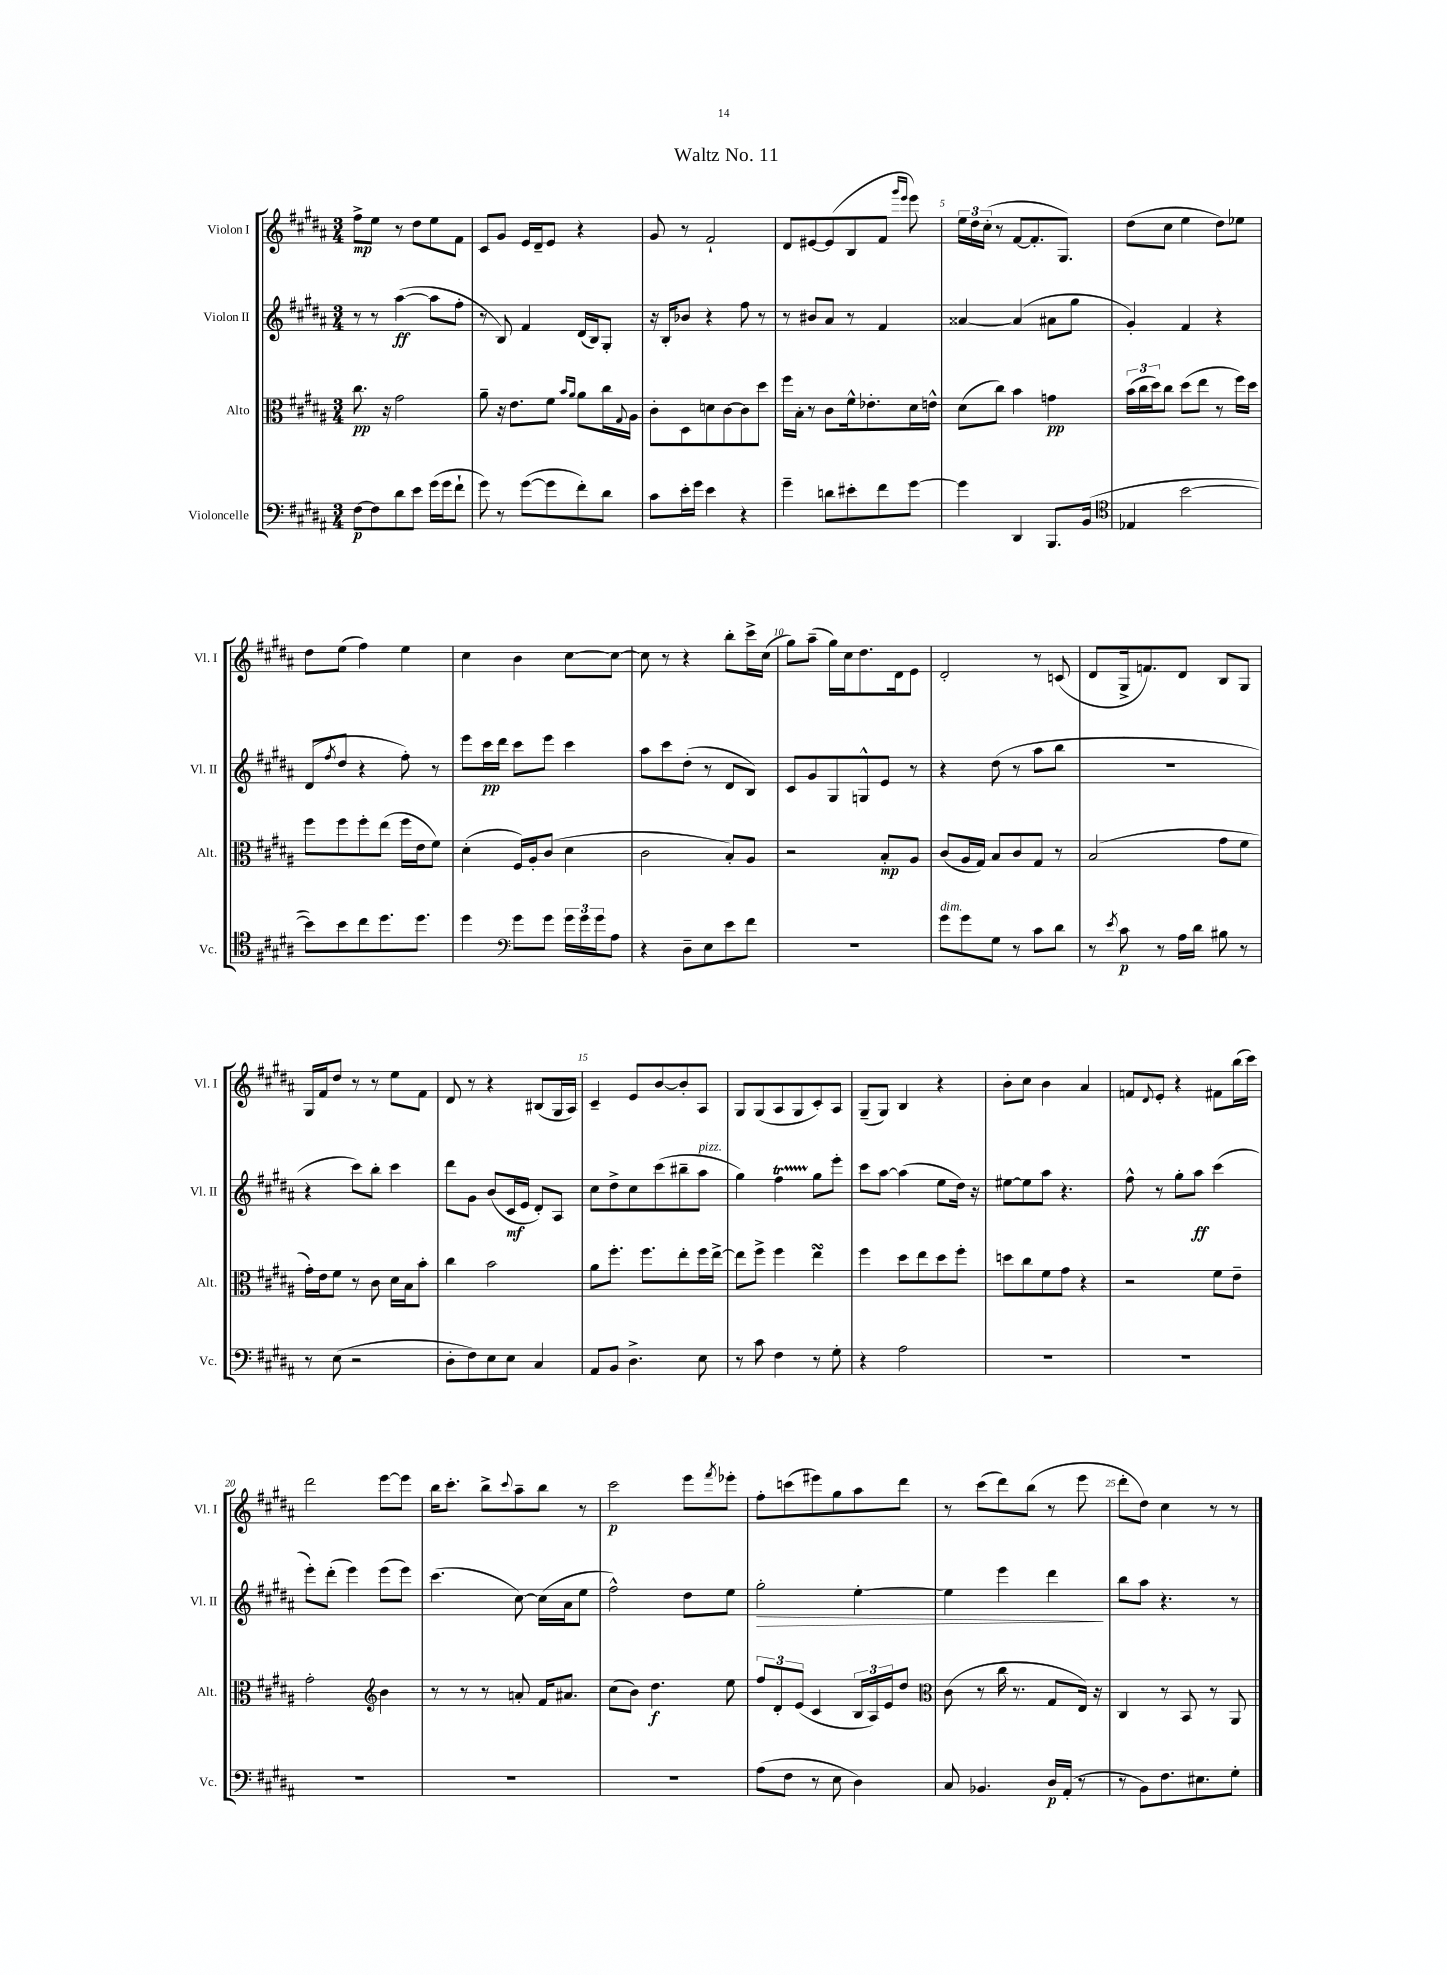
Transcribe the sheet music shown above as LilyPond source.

\header { title = "Waltz No. 11" }
<<
\new StaffGroup <<
\new Staff = "s0" \with { instrumentName = "Violon I" shortInstrumentName = "Vl. I" } {
    \clef treble \key b \major \numericTimeSignature \time 3/4
    fis''8->\mp e''8 r8 dis''8 e''8 fis'8 |
    cis'8 gis'8 e'16 dis'16-- e'8 r4 |
    gis'8 r8 fis'2-! |
    dis'8 eis'8~ eis'8( b8 fis'8 \grace { gis'''16 e'''16 } e'''8) |
    \tuplet 3/2 { e''16 dis''16 cis''16-.( } r8 fis'8~ fis'8.-. gis8.) |
    dis''8( cis''8 e''4 dis''8) ees''8 |
    dis''8 e''8( fis''4) e''4 |
    cis''4 b'4 cis''8~ cis''8~ |
    cis''8 r8 r4 b''8-. cis'''16-> cis''16( |
    gis''8) ais''8--( gis''16) cis''16 dis''8. dis'16 e'8 |
    dis'2-. r8 c'8( |
    dis'8 gis16-> f'8.) dis'8 b8 gis8 |
    gis16 fis'16 dis''8 r8 r8 e''8 fis'8 |
    dis'8 r8 r4 bis8( gis16 ais16) |
    cis'4-- e'8 b'8~ b'8-. ais8 |
    gis8 gis8( ais8 gis8 cis'8-.) ais8 |
    gis8--( gis8) b4 r4 |
    b'8-. cis''8 b'4 ais'4 |
    f'8 \appoggiatura { dis'8 } e'8-. r4 fis'8 b''16( cis'''16) |
    dis'''2 e'''8~ e'''8 |
    b''16 cis'''8.-. b''8-> \appoggiatura { cis'''8 } ais''8-- b''8 r8 |
    cis'''2\p e'''8 \acciaccatura { fis'''8 } ees'''8-. |
    fis''8-. c'''8( eis'''8) gis''8 ais''8 dis'''8 |
    r8 cis'''8( dis'''8) b''8( r8 e'''8 |
    dis'''8-. dis''8) cis''4 r8 r8 \bar "|." |
}
\new Staff = "s1" \with { instrumentName = "Violon II" shortInstrumentName = "Vl. II" } {
    \clef treble \key b \major \numericTimeSignature \time 3/4
    r8 r8 ais''4~\ff( ais''8 fis''8-. |
    r8 b8) fis'4 dis'16( b16) gis8-. |
    r16 b16-. bes'8 r4 fis''8 r8 |
    r8 bis'8 ais'8 r8 fis'4 |
    aisis'4~ aisis'4( ais'8 gis''8 |
    gis'4-.) fis'4 r4 |
    dis'8( \acciaccatura { fis''8 } dis''8 r4 fis''8-.) r8 |
    e'''8 cis'''16\pp dis'''16 cis'''8 e'''8 cis'''4 |
    ais''8 cis'''8 dis''8-.( r8 dis'8 b8) |
    cis'8 gis'8 gis8 g8-^ e'8 r8 |
    r4 dis''8( r8 ais''8 b''8 |
    R2. |
    r4 cis'''8) b''8-. cis'''4 |
    dis'''8 gis'8 b'8( cis'16\mf e'16 dis'8-.) ais8 |
    cis''8 dis''8-> cis''8 cis'''8( bis''8-- ais''8^\markup { \italic "pizz." } |
    gis''4) fis''4\startTrillSpan gis''8\stopTrillSpan e'''8-. |
    cis'''8 ais''8~ ais''4( e''8 dis''16) r16 |
    eis''8~ eis''8 ais''8 r4. |
    fis''8-^ r8 gis''8-. ais''8\ff cis'''4( |
    e'''8-.) dis'''8-.( e'''4) e'''8( e'''8) |
    cis'''4.( cis''8~) cis''16( ais'16 e''8 |
    fis''2-^) dis''8 e''8 |
    gis''2-.\> e''4~-. |
    e''4 e'''4 dis'''4\! |
    b''8 ais''8 r4. r8 \bar "|." |
}
\new Staff = "s2" \with { instrumentName = "Alto" shortInstrumentName = "Alt." } {
    \clef alto \key b \major \numericTimeSignature \time 3/4
    cis''8.\pp r16 gis'2 |
    ais'8-- r16 e'8. fis'8 \grace { b'16 ais'16 } ais'8 cis''16 \appoggiatura { gis8 } ais16 |
    cis'8-. dis8 d'8 cis'8~ cis'8 dis''8 |
    fis''16 b16-. r8 cis'8 fis'16-^ ees'8.-. dis'16 e'16-^ |
    dis'8( cis''8) b'4 g'4\pp |
    \tuplet 3/2 { b'16( cis''16 dis''16) } cis''8 dis''8( e''8 r8 fis''16) dis''16 |
    fis''8 fis''8 fis''8-. e''8( fis''16 e'16 fis'8) |
    dis'4-.( fis16) ais16-. cis'8( dis'4 |
    cis'2 b8-.) ais8 |
    r2 b8-.\mp ais8 |
    cis'8( ais16 gis16) b8 cis'8 gis8 r8 |
    b2( gis'8 fis'8 |
    gis'16-.) e'16 fis'8 r8 cis'8 dis'16 b16 b'8-. |
    cis''4 b'2 |
    ais'8 fis''8.-. fis''8. e''8-. fis''16 e''16~-> |
    e''8 fis''8-> fis''4 e''4\turn |
    fis''4 dis''8 e''8 dis''8 fis''8-. |
    d''8 cis''8 fis'8 gis'8 r4 |
    r2 fis'8 e'8-- |
    gis'2-. \clef treble b'4 |
    r8 r8 r8 a'8-. fis'16 ais'8. |
    cis''8( b'8) dis''4.\f e''8 |
    \tuplet 3/2 { fis''8 dis'8-. e'8( } cis'4 \tuplet 3/2 { b16 ais16) e'16 } dis''8 |
    \clef alto cis'8( r8 cis''16 r8. gis8 e16) r16 |
    cis4 r8 b,8 r8 ais,8 \bar "|." |
}
\new Staff = "s3" \with { instrumentName = "Violoncelle" shortInstrumentName = "Vc." } {
    \clef bass \key b \major \numericTimeSignature \time 3/4
    fis8~\p fis8 dis'8 e'8 gis'16( gis'16 fis'8-! |
    gis'8) r8 gis'8~( gis'8 fis'8-.) dis'8 |
    cis'8 e'16-. gis'16 e'4 r4 |
    gis'4-- d'8 eis'8-. fis'8 gis'8~ |
    gis'4 dis,4 b,,8. b,16( |
    \clef tenor ees4 b'2~ |
    b'8) b'8 cis''8 dis''8. dis''8. |
    dis''4 \clef bass gis'8 gis'8 \tuplet 3/2 { gis'16 gis'16 gis'16 } ais8 |
    r4 dis8-- e8 e'8 fis'8 |
    R2. |
    gis'8^\markup { \italic "dim." } gis'8 gis8 r8 cis'8 dis'8 |
    r8 \acciaccatura { e'8 } cis'8\p r8 ais16 dis'16 bis8 r8 |
    r8 e8( r2 |
    dis8-. fis8) e8 e8 cis4 |
    ais,8 b,8 dis4.-> e8 |
    r8 cis'8 fis4 r8 gis8-. |
    r4 ais2 |
    R2. |
    R2. |
    R2. |
    R2. |
    R2. |
    ais8( fis8 r8 e8 dis4) |
    cis8 bes,4. dis16\p ais,16-.( r8 |
    r8 b,8) fis8. eis8. gis8-. \bar "|." |
}
>>
>>
\layout { \context { \Score \override BarNumber.break-visibility = ##(#f #t #t) barNumberVisibility = #(every-nth-bar-number-visible 5) } }
